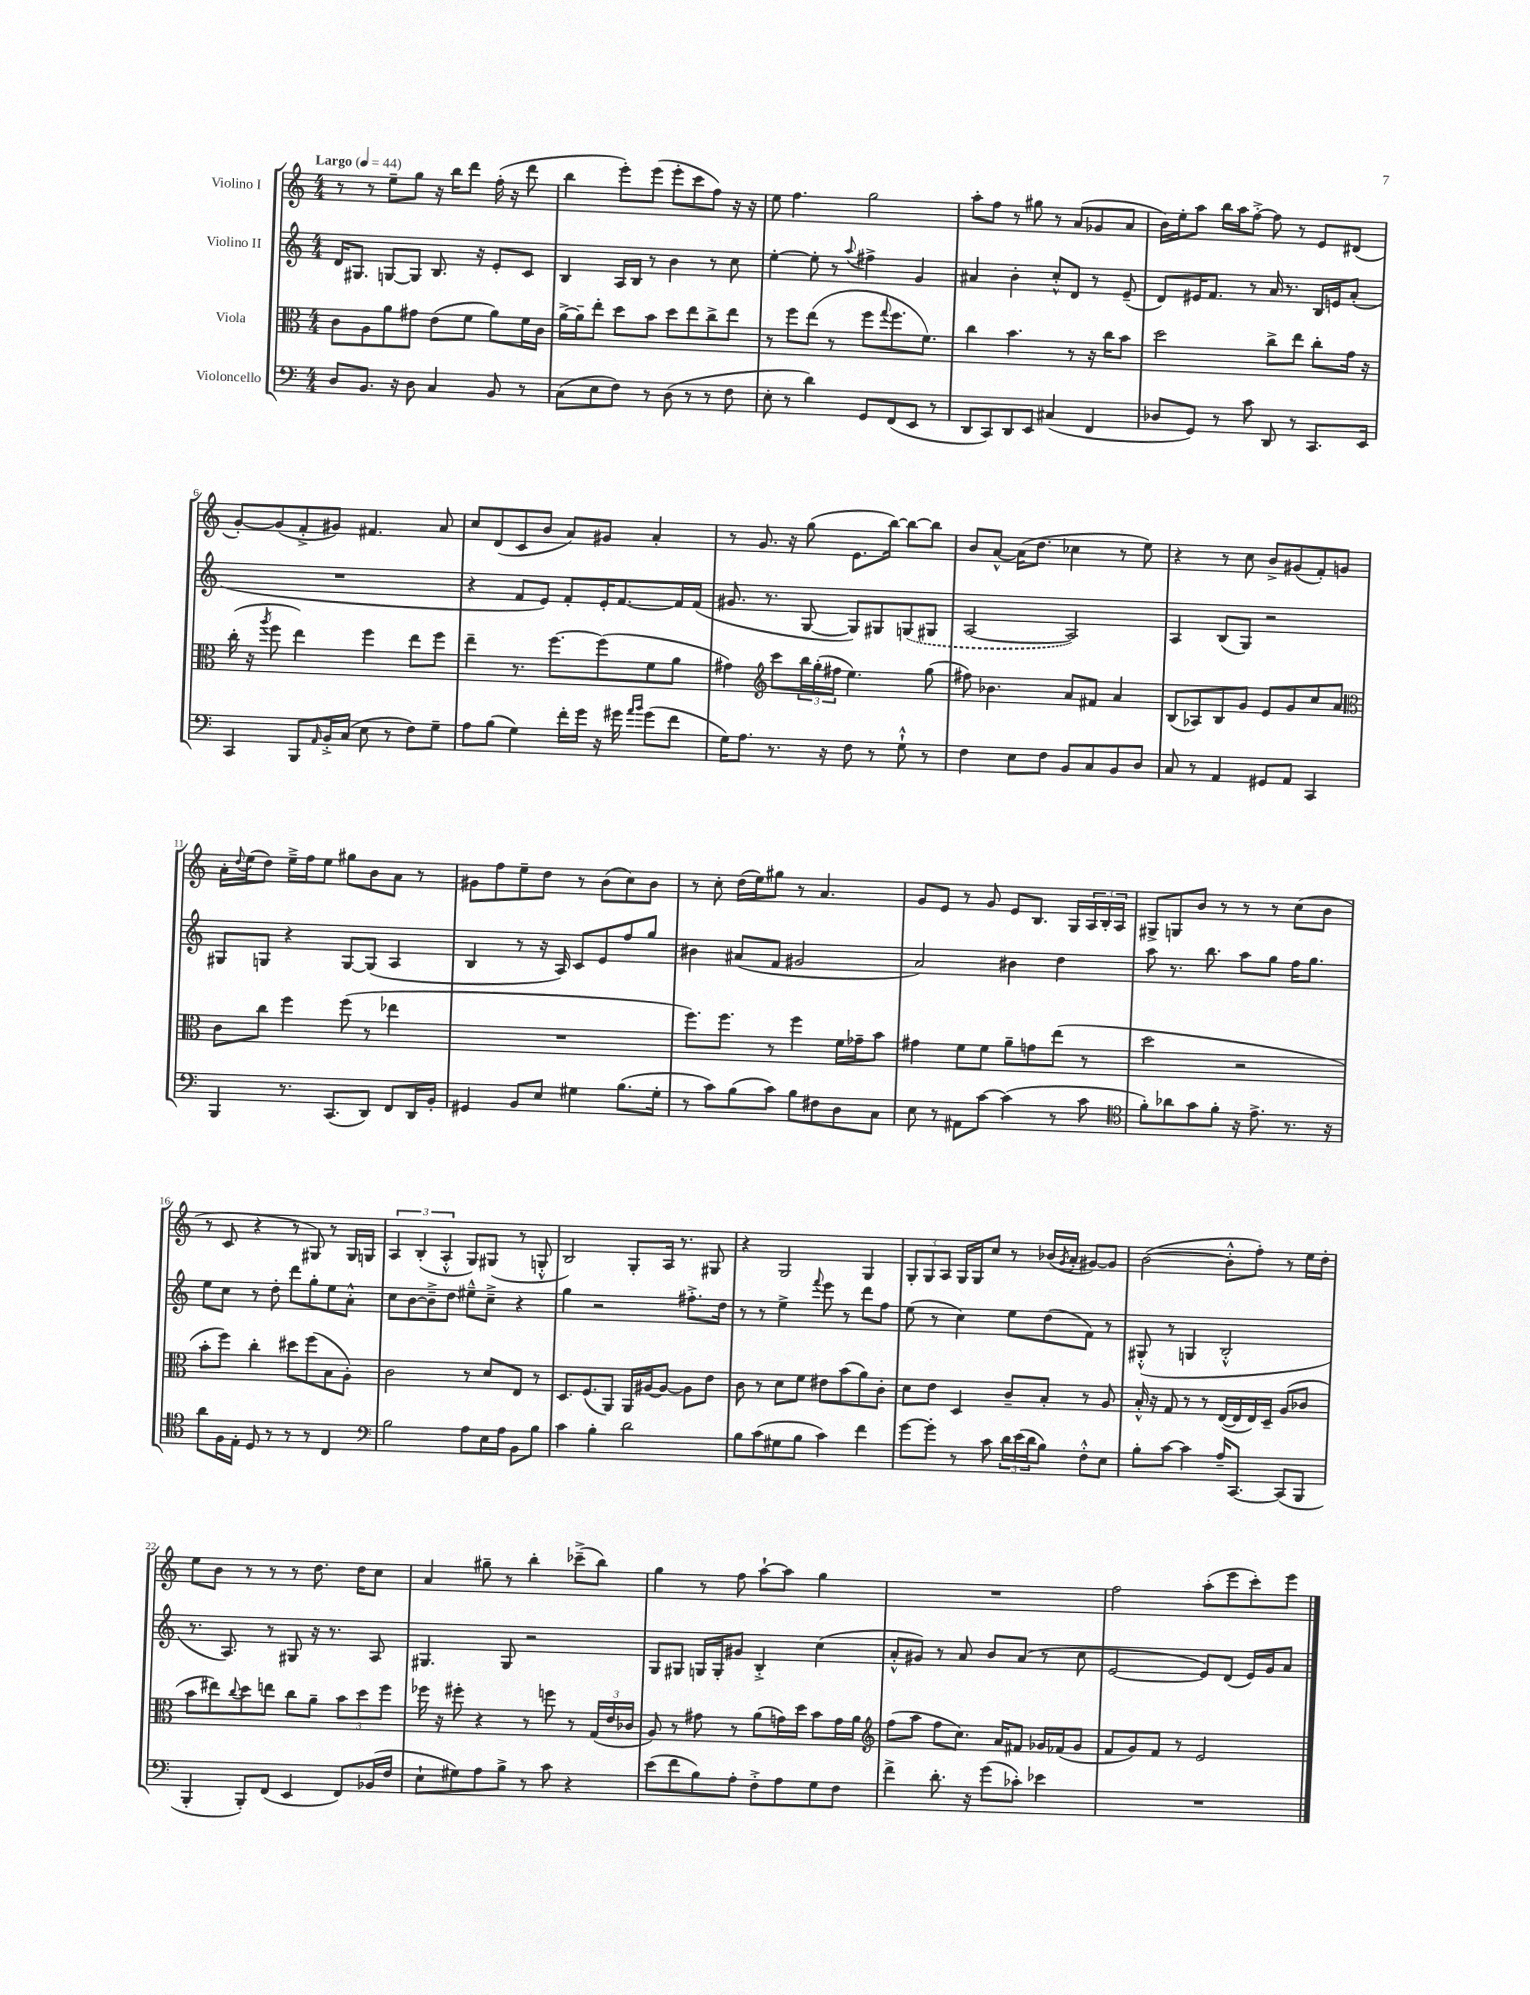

**kern	**kern	**kern	**kern
*part4	*part3	*part2	*part1
*staff4	*staff3	*staff2	*staff1
*I"Violoncello	*I"Viola	*I"Violino II	*I"Violino I
*clefF4	*clefC3	*clefG2	*clefG2
*k[]	*k[]	*k[]	*k[]
*M4/4	*M4/4	*M4/4	*M4/4
*MM44	*MM44	*MM44	*MM44
=1	=1	=1	=1
!	!	!	!LO:TX:a:B:t=Largo
8D/L	8c\L	16d/KL	8r
.	.	8.G#X/J	.
8.BB/J	8A\	.	8r
.	8a\	[8Gn/L	8ee~\L
16r	.	.	.
8D\	8g#X\J	8G/J]	8gg\J
4C/	(8e\L	8.B/	16r
.	.	.	16bb\KL
.	8f\J	.	8ddd\J
.	.	16r	.
8BB/	8a\L)	8e'/L	(16ff'\
.	.	.	16r
8r	16f\L	8c/J	8ddd\
.	16c\JJ	.	.
=2	=2	=2	=2
(8C\L	[16a^\LL	4B/	4bb\
.	16a~\J]	.	.
8E\	8ee'\J	.	.
8F\J)	8dd\L	16A/LL	8eee'\L)
.	.	16B/JJ	.
8r	8b\J	8r	(8eee\J
(8D\	8dd\L	4b\	8eee'\L
8r	8ee\	.	8ccc\
8r	8cc^\	8r	8ff\J)
8F\	8ee\J	8cc\	16r
.	.	.	16r
=3	=3	=3	=3
8E'\	8r	[4ee'\	8ee\
8r	8ff\L	.	4.ff\
4d\)	(8ee\J	8ee'\]	.
.	8r	8r	.
.	.	8qqaa/	.
8GG/L	8ff\L	4ff#X^\	2gg\
.	8qqgg/	.	.
(8FF/	8.ff\	.	.
8EE/J	.	4g/	.
.	8.f\J)	.	.
8r	.	.	.
=4	=4	=4	=4
8DD/L	4cc\	4a#X/	8aa'\L
8CC/)	.	.	8ff\J
8DD/	4.b\	4b'\	8r
8EE/J	.	.	8gg#X\
(4C#X/	.	8cc'^^/L	8r
.	8r	8d/J	(8a/L
4FF/	16r	8r	8g-X/
.	16cc\KL	.	.
.	8b\J	(8e~/	8a/J
=5	=5	=5	=5
8D-X/L	2dd\	8d/L)	16b\LL)
.	.	.	16ee'\J
8GG/J)	.	16e#X/K	8aa\J
.	.	8.f/J	.
8r	.	.	16bb\LL
.	.	.	16aa\J
8c\	.	8r	[8ff'^\J
8DD/	8cc^\L	16a/	8ff\]
.	.	8.r	.
8r	8ee\J	.	8r
8.CC/L	8cc'\L	16B/LL	8e/L
.	.	16en/J	.
.	16g\Jk	(8a'/J	(8d#X/J
16EE/Jk	16r	.	.
!!LO:LB:g=z
=6	=6	=6	=6
4CC/	(16cc'\	1r	[8g'/L)
.	16r	.	.
.	8qaa/	.	.
.	8ff\	.	(8g/]
8BBB/L	4ee\)	.	8f'^/
16qqAA/	.	.	.
16BB'^/L	.	.	8g#X/J)
(16C/JJ	.	.	.
8E\	4ff\	.	4.f#X/
8r	.	.	.
8F\L)	8ee\L	.	.
8G~\J	8ff\J	.	8a/
=7	=7	=7	=7
8A\L	4ee~\	4r	8cc/L
(8B\J	.	.	(8d/
4G\)	8.r	8f/L	8c/
.	.	8e/J)	8b/J
.	[8.ff\L	.	.
16f'\LL	.	8f'/L	8a/L)
16g\JJ	.	.	.
16r	(8ff\]	16e'/K	8g#X/J
16g#X\	.	[8.f/	.
16qqa/LL	.	.	.
16qqb/JJ	.	.	.
(8g#\L	8f\	.	4a'/
8f\J	8a\J	16f/L]	.
.	.	(16f/JJ	.
=8	=8	=8	=8
16G\KL)	4g#X\)	8.g#X/	8r
8.A\J	.	.	.
.	.	.	8.g/
.	.	8.r	.
*	*clefG2	*	*
8.r	8ccc\L	.	.
.	.	.	16r
.	24bb\L	[8G/	(8gg\
.	(24gg'\	.	.
16r	.	.	.
.	24ff#X\JJ	.	.
8F\	4.ee\)	8G/L])	8.e\L
8r	.	8G#X/	.
.	.	.	[16bb\Jk)
8G`^^\	.	(8Gn/	8bb\L_
8r	(8gg\	8G#X/J	8bb\J]
=9	=9	=9	=9
4F\	8ff#X\)	[2A/	8b/L
.	4.b-X\	.	[8a^^/J
8E\L	.	.	(16a\KL]
.	.	.	8.dd\J
8F\J	.	.	.
8BB/L	8a/L	2A/])	4cc-X\
8C/	8f#X/J	.	.
8BB/	4a/	.	8r
8D/J	.	.	8ee\)
=10	=10	=10	=10
8C/	(8B/L	4A/	4r
8r	8A-X/)	.	.
4AA/	8B/	(8B/L	8r
.	8g/J	8G/J)	8cc\
8GG#X/L	8e/L	2r	8b^/L
8AA/J	8g/	.	(8g#X/
4CC/	8cc/	.	8f'/)
.	8a/J	.	8gn/J
!!LO:LB:g=z
=11	=11	=11	=11
*	*clefC3	*	*
4BBB/	8c\L	8G#X/L	16a'\LL
.	.	.	8qqdd/
.	.	.	(16ee\J
.	8cc\J	8Gn/J	8dd\J)
8.r	4ff\	4r	16ee~^\LL
.	.	.	16ff\J
.	.	.	8ee\J
(8.CC/L	.	.	.
.	(8ff\	[8G/L	8gg#X\L
8DD/J)	8r	(8G/J]	8b\
8FF/L	4ee-X\	4A/	8a\J
16DD/L	.	.	8r
16BB'/JJ	.	.	.
=12	=12	=12	=12
4GG#X/	1r	4B/	8g#X\L
.	.	.	8ff\
8BB/L	.	8r	8ee~\
8E/J	.	16r	8dd\J
.	.	16A/)	.
4G#X\	.	8c/L	8r
.	.	8e/	(8b\L
(8.B\L	.	8ff/	8cc\)
.	.	8gg/J	8b\J
16G#'\Jk	.	.	.
=13	=13	=13	=13
8r	8.ff\L)	4b#X\	8r
8c\L)	.	.	8cc'\
.	8.ff\J	.	.
(8B\	.	(8a#X/L	(16dd\LL
.	.	.	16ee\J)
8c\J)	8r	8f/J	8gg#X\J
8B\L	4ff\	2g#X/	8r
8F#X\	.	.	4.a/
8D\	16f\LL	.	.
.	16g-X~\J	.	.
8C\J	8b\J	.	.
=14	=14	=14	=14
8E\	4g#X\	2a/)	8g/L
8r	.	.	8e/J
8AA#X\L	8f\L	.	8r
[8c\J	8f\J	.	8g/
(4c\]	8a~\L	4b#X\	8e/L
.	8gn\	.	8.B/J
8r	(8ee\J	4dd\	.
.	.	.	16G/LL
8c\	8r	.	24A/
.	.	.	24B'/
.	.	.	24A/JJ
=15	=15	=15	=15
*clefC4	*	*	*
8f'\L)	2dd\	8aa\	8G#X^/L
8a-X\	.	8.r	8Gn/
8g\	.	.	8b/J
.	.	8.bb\	.
8f'\J	.	.	8r
16r	2r	8aa\L	8r
8.e^\	.	.	.
.	.	8gg\J	8r
8.r	.	16ff\KL	(8cc\L
.	.	8.gg\J	.
.	.	.	8b\J
16r	.	.	.
!!LO:LB:g=z
=16	=16	=16	=16
8a\L	8b'\L	8ee\L	8r
16F\L	8ff\J)	8cc\J	8c/
16E'\JJ	.	.	.
8D/	4cc'\	8r	4r
8r	.	8dd'\	.
8r	8dd#X\L	8ddd\L	8r
8r	(8ff\	8gg'\	8G#X/)
4C/	8B\	8ee\	8r
.	8A'\J)	8a'^^\J	16G#/LL
.	.	.	16Gn/JJ
=17	=17	=17	=17
*clefF4	*	*	*
2B\	2c\	8cc\L	6A/
.	.	[8b\	.
.	.	.	(6B'/
.	.	8b~^\]	.
.	.	.	6A'^^/
.	.	8dd\J	.
8A\L	8r	8ee#X~^^\L	8G/L)
16E\L	8d/L	8cc~^\J	(8G#X/J
16A\JJ	.	.	.
8BB\L	8E/J	4r	8r
8B\J	8r	.	8Gn'^^/
=18	=18	=18	=18
4c\	8.D/L	4gg\	2B/)
.	(8.F/	.	.
4B'\	.	2r	.
.	8AA/J)	.	.
2d\	16AA/LL	.	8G'/L
.	[16A#X/J	.	.
.	8A#/J_	.	16A/Jk
.	.	.	8.r
.	8A#\L]	8.ff#X'^\L	.
.	8e\J	.	8G#X/
.	.	16dd\Jk	.
=19	=19	=19	=19
8B\L	8c\	8r	4r
(8c\	8r	8r	.
8G#X\	8d\L	4ee^\	2G/
8B\J	8f\J	.	.
.	.	8qqfff/	.
4c\)	8e#X\L	8eee\	.
.	(8b\	8r	.
4f\	8a\)	8ddd\L	4G/
.	8c'\J	8ff\J	.
=20	=20	=20	=20
[8g\L	8d\L	(8ee\	12G'/L
.	.	.	12G/
8g'\J]	8e\J	8r	.
.	.	.	12A/J
8r	4D/	4cc\)	16G/LL
.	.	.	16G/J
8c\	.	.	8cc/J
24d\LL	8c~/L	8ee\L	8r
(24e\	.	.	.
24d\J	.	.	.
8B\J)	8B'/J	(8dd\	(16b-X/LL
.	.	.	8qg/
.	.	.	16a'/JJ
8F'^^\L	8r	8f\J)	[8g#X/L)
8E\J	8A/	8r	8g#/J]
=21	=21	=21	=21
8B'\L	16B'^^/	(8G#X'^^/	([2b\
.	16r	.	.
[8c\J	8G/	8r	.
4c\]	8r	4Gn/	.
.	8r	.	.
16A~/KL	([16E/LL	2B'^^/	8b'^^\L]
[8.CC/J	16E/]	.	.
.	16E/)	.	8ff'\J)
.	16D~/JJ	.	.
(8CC/L]	(8A/L	.	8r
8BBB/J	8c-X/J	.	16ee\LL
.	.	.	16dd'\JJ
!!LO:LB:g=z
=22	=22	=22	=22
4BBB'/	8b\L	8.r	8ee\L
.	8ee#X\)	.	8b\J
.	.	8.A/)	.
.	8qqcc/	.	.
8BBB'/L)	8dd\	.	8r
(8FF/J	8een\J	8r	8r
4EE/	8cc\L	8G#X/	8r
.	8a~\J	16r	8.dd\
.	.	8.r	.
8FF/L)	12b\L	.	.
.	.	.	16dd\KL
.	12dd\	.	.
(16BB-X/L	.	8A/	8cc\J
.	12ff\J	.	.
16F/JJ	.	.	.
=23	=23	=23	=23
8E`\L	16ff-X\	4.G#X/	4a/
.	16r	.	.
8G#X\)	8ff#X'\	.	.
8A\	4r	.	8gg#X~\
8B^\J	.	8G#/	8r
8r	8r	2r	4bb'\
8c\	8ffn\	.	.
4r	8r	.	(8ccc-X~^\L
.	(24G/LL	.	8bb\J)
.	24e/	.	.
.	24c-X/JJ	.	.
=24	=24	=24	=24
(8e\L	8A/)	8G/L	4gg\
8f\	8r	8G#X/J	.
8B\)	8g#X\	16Gn/LL	8r
.	.	16G'/J	.
8A'\J	8r	8g#X/J	8ff\
8F'^\L	(8a\L	4B'^/	[8aa`\L
8A\	16gn\L)	.	8aa\J]
.	16dd\JJ	.	.
8G\	8b\L	(4cc\	4gg\
8F\J	16g\L	.	.
.	16a\JJ	.	.
=25	=25	=25	=25
*	*clefG2	*	*
4f^\	(8ff\L	8a'^^/L	1r
.	8aa\J	8g#X/J)	.
8.d'\	8ff\L	8r	.
.	8.cc\J)	8a/	.
16r	.	.	.
(8g\L	.	8b/L	.
.	16a/KL	.	.
8c-X'\J)	8f#X/J	(8a/J	.
4e-X\	16g-X/LL	8r	.
.	(16f-X/J	.	.
.	8g-/J	8cc\	.
=26	=26	=26	=26
1r	8f/L	[2e/	2ff\
.	8g/)	.	.
.	8f/J	.	.
.	8r	.	.
.	2e/	8e/L])	(8aa'\L
.	.	(8d/J	8eee\
.	.	16e/LL)	8ccc'\)
.	.	16g/J	.
.	.	8a/J	8eee\J
==	==	==	==
*-	*-	*-	*-
